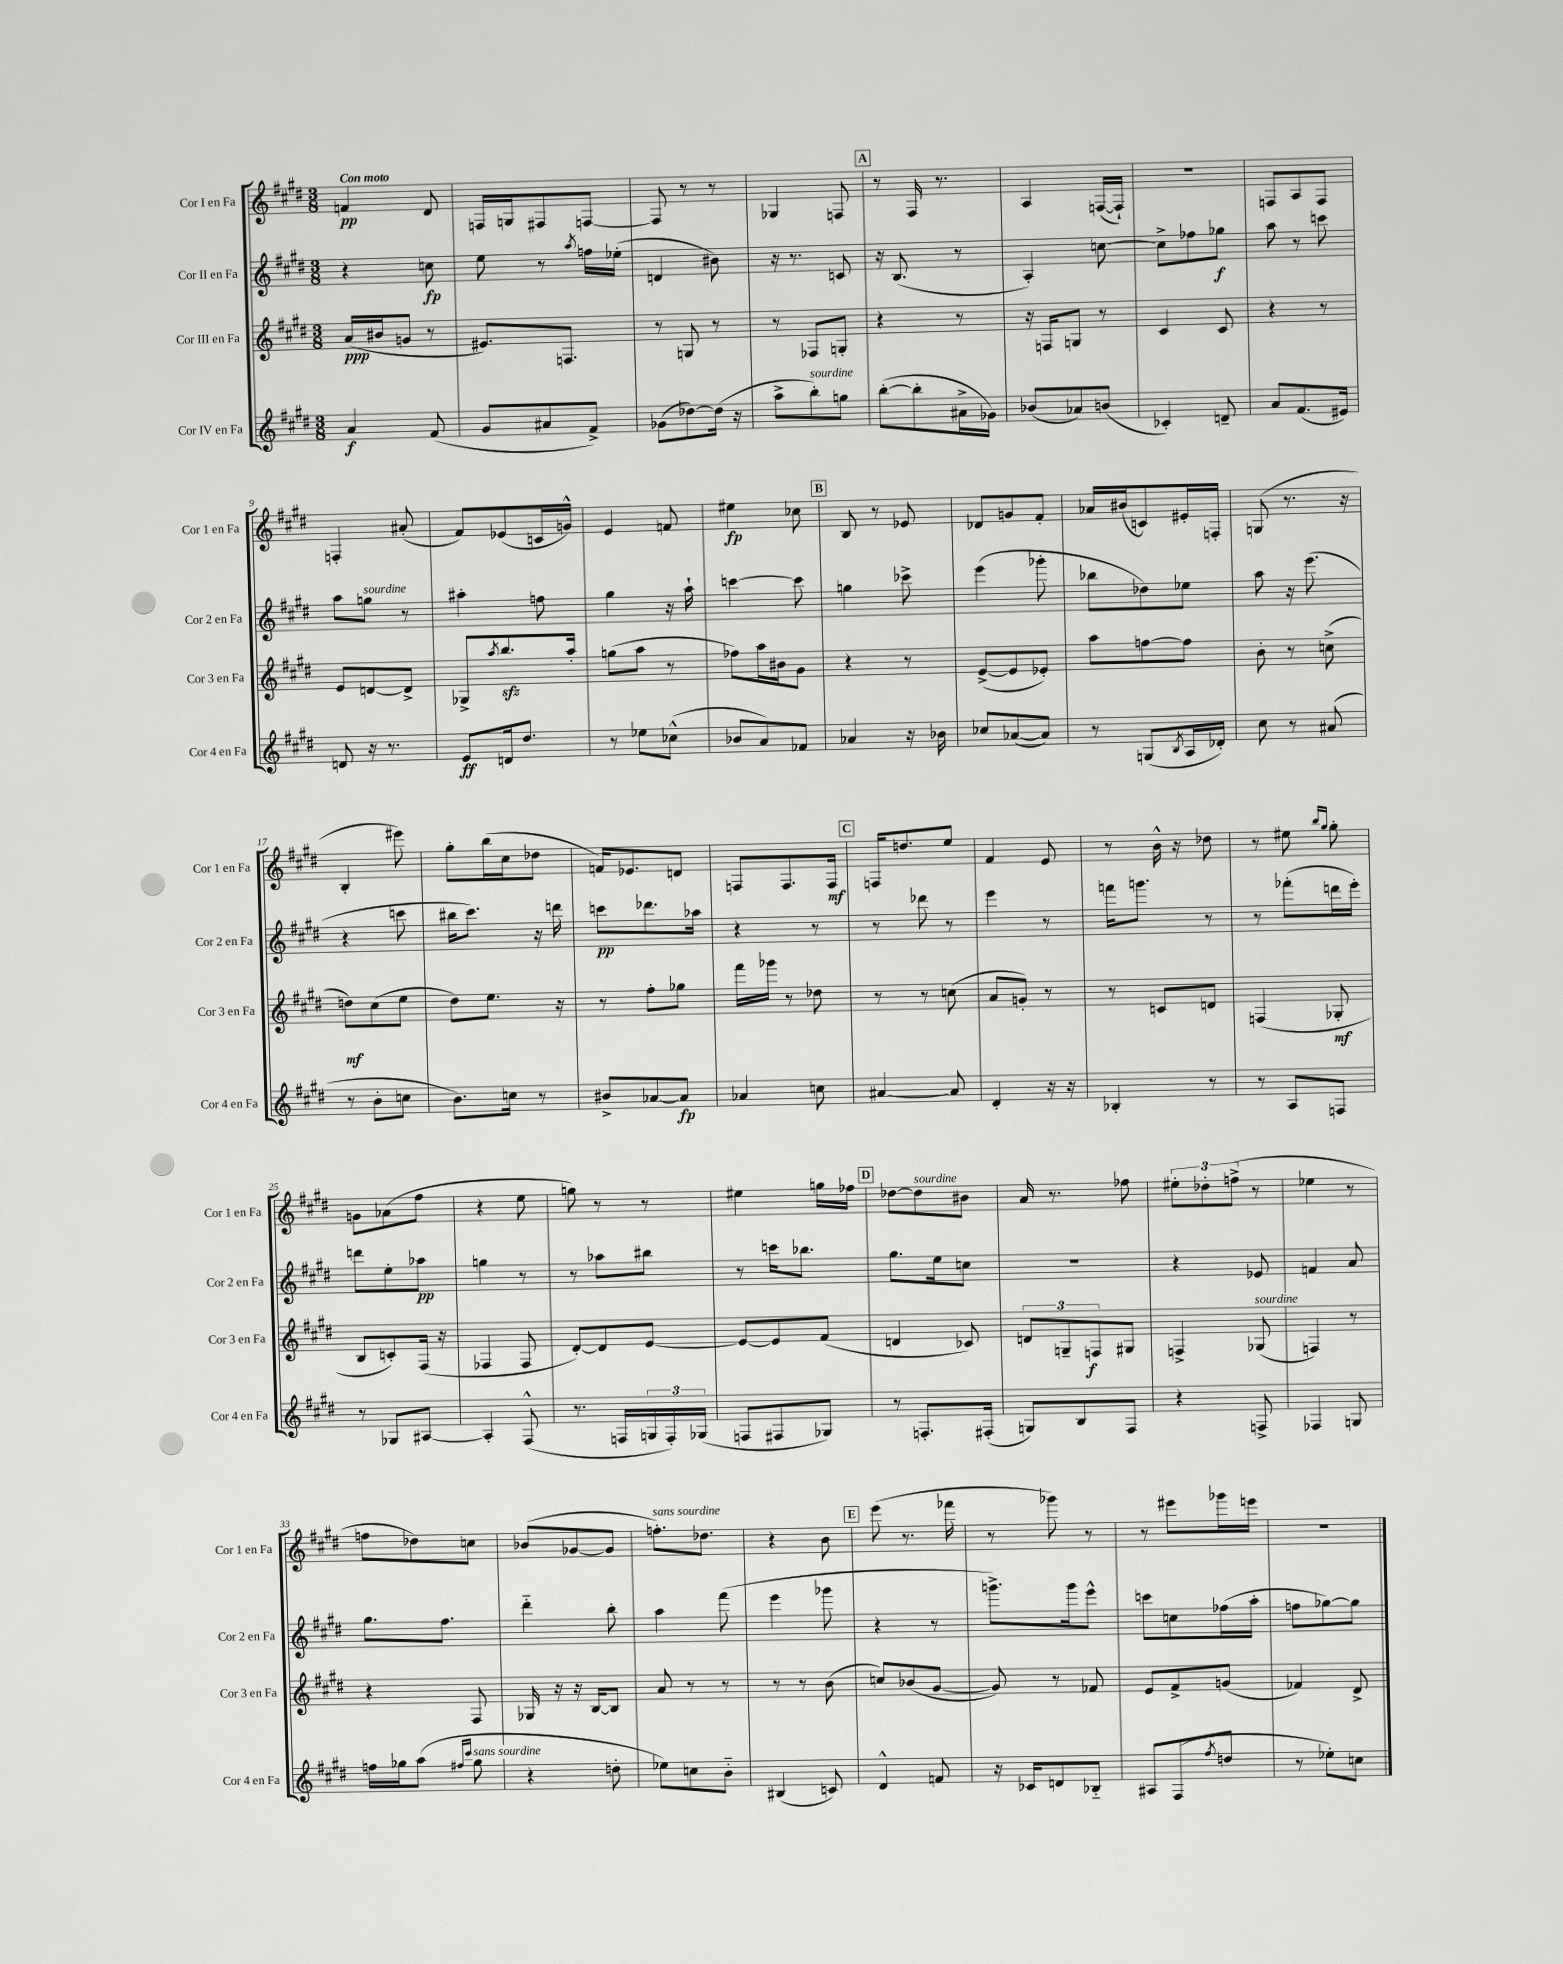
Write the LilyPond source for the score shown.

<<
\new StaffGroup <<
\new Staff = "s0" \with { instrumentName = "Cor I en Fa" shortInstrumentName = "Cor 1 en Fa" } {
    \clef treble \key e \major \numericTimeSignature \time 3/8 \tempo "Con moto"
    f'4\pp dis'8 |
    f16 g16 fis8 f8~ |
    f8 r8 r8 |
    ges4 f8 |
    \mark \markup { \box "A" } r8 fis16 r8. |
    a4 f16~( f16-!) |
    R4. |
    f8 a8 f8 |
    f4-. ais'8-.( |
    fis'8) ees'8( c'16 g'16-^) |
    e'4 f'8 |
    eis''4\fp ces''8 |
    \mark \markup { \box "B" } b8 r8 ees'8 |
    des'8 g'8 fis'8-. |
    aes'16 bis'16( c'8) eis'16-. f16-. |
    g8( r8. r16 |
    b4-. eis'''8) |
    gis''8-. b''16( cis''16 des''8 |
    f'16) ees'8. d'8 |
    f8 f8. f16\mf |
    \mark \markup { \box "C" } f16 d''8. e''8 |
    fis'4 e'8 |
    r8 b'16-^ r16 des''8 |
    r8 eis''8 \grace { b''16 gis''16 } gis''8-. |
    g'8 aes'8( fis''8 |
    r4 e''8 |
    g''8) r8 r8 |
    eis''4 g''16 fes''16 |
    \mark \markup { \box "D" } des''8~ des''8^\markup { \italic "sourdine" } bis'8 |
    a'16 r8. fes''8 |
    \tuplet 3/2 { eis''8-. des''8-. f''8->( } r8 |
    ees''4 r8 |
    f''8 des''8) c''8 |
    bes'8( ges'8~ ges'8 |
    f''8.-.^\markup { \italic "sans sourdine" }) des''8. |
    r4 b'8 |
    \mark \markup { \box "E" } e'''8( r8. fes'''16 |
    r8 ges'''8) r8 |
    r8 eis'''8 ges'''16 e'''16 |
    R4. \bar "|." |
}
\new Staff = "s1" \with { instrumentName = "Cor II en Fa" shortInstrumentName = "Cor 2 en Fa" } {
    \clef treble \key e \major \numericTimeSignature \time 3/8
    r4 c''8\fp |
    e''8 r8 \acciaccatura { a''8 } f''16 ees''16-.( |
    d'4 bis'8) |
    r16 r8. c'8 |
    \mark \markup { \box "A" } r16 b8.( r8 |
    a4-.) c''8~ |
    c''8-> fes''8 ges''8\f |
    a''8 r8 c'''8 |
    a''8 g''8^\markup { \italic "sourdine" } r8 |
    ais''4-. f''8 |
    gis''4 r16 a''16-! |
    c'''4~ c'''8 |
    \mark \markup { \box "B" } g''4 ces'''8-> |
    e'''4( ges'''8-. |
    bes''8 des''8) ees''8 |
    a''8 r16 e'''8.( |
    r4 c'''8 |
    bis''16 cis'''8.) r16 d'''16 |
    c'''8\pp des'''8. aes''16 |
    r4 r8 |
    \mark \markup { \box "C" } r8 des'''8 r8 |
    e'''4 r8 |
    f'''16 g'''8. r8 |
    r8 fes'''8-.( d'''16 e'''16-.) |
    d'''8 e''8-. aes''8\pp |
    g''4 r8 |
    r8 aes''8 bis''8 |
    r8 c'''16 bes''8. |
    \mark \markup { \box "D" } gis''8. e''16 c''8 |
    r4. |
    r4 ees'8 |
    f'4 a'8 |
    gis''8. fis''8. |
    dis'''4-_ b''8-. |
    a''4 fis'''8( |
    e'''4 ges'''8 |
    \mark \markup { \box "E" } r4 r8 |
    g'''8.->) g'''16 e'''8-^ |
    c'''8 c''8 fes''16( a''16-. |
    f''8 ges''8~) ges''8 \bar "|." |
}
\new Staff = "s2" \with { instrumentName = "Cor III en Fa" shortInstrumentName = "Cor 3 en Fa" } {
    \clef treble \key e \major \numericTimeSignature \time 3/8
    a'16\ppp( bis'16 g'8 r8 |
    eis'8.) f8. |
    r8 g8 r8 |
    r8 fes8 g8-. |
    \mark \markup { \box "A" } r4 r8 |
    r16 f16 g8 r8 |
    cis'4 cis'8 |
    r4 r8 |
    e'8 d'8~ d'8-> |
    ges8-> \acciaccatura { a''8 } b''8.\sfz a''16-. |
    g''8( a''8 r8 |
    fes''8) a''16 bis'16 gis'8 |
    \mark \markup { \box "B" } r4 r8 |
    e'8~->( e'8 ees'8-.) |
    a''8 f''8~ f''8 |
    b'8-. r8 c''8->( |
    d''8\mf) cis''8( e''8 |
    dis''8) e''8. r16 |
    r8 fis''8-. ges''8 |
    fis'''16 ges'''16 r8 des''8 |
    \mark \markup { \box "C" } r8 r8 c''8( |
    a'8 g'8-.) r8 |
    r8 c'8 d'8 |
    f4( ges8-.\mf |
    b8 c'8-.) fis16( r16 |
    fes4 fes8 |
    dis'8~-.) dis'8 e'8~ |
    e'8~ e'8 fis'8( |
    \mark \markup { \box "D" } d'4 ces'8) |
    \tuplet 3/2 { d'8 g8-- f8\f } gis8 |
    f4-> ges8^\markup { \italic "sourdine" }( |
    f4) r8 |
    r4 fis8 |
    ges16 r16 r16 b16~ b8 |
    a'8 r8 r8 |
    r8 r8 b'8( |
    \mark \markup { \box "E" } c''8) bes'8( gis'8~ |
    gis'8) r8 fes'8 |
    e'8 fis'8-> g'8( |
    fes'4) dis'8-> \bar "|." |
}
\new Staff = "s3" \with { instrumentName = "Cor IV en Fa" shortInstrumentName = "Cor 4 en Fa" } {
    \clef treble \key e \major \numericTimeSignature \time 3/8
    a'4\f fis'8( |
    gis'8 ais'8 fis'8->) |
    ges'8( des''8~) des''16( r16 |
    a''8-> b''8-.^\markup { \italic "sourdine" }) g''8 |
    \mark \markup { \box "A" } b''8~-.( b''8-. ais'16-> ges'16) |
    bes'8( aes'8) b'8( |
    ces'4-.) d'8-- |
    a'8 fis'8.( eis'16) |
    d'8 r16 r8. |
    e'8\ff d'16 dis''8. |
    r8 ees''8 ces''8-^( |
    bes'8 a'8) fes'8 |
    \mark \markup { \box "B" } aes'4 r16 bes'16 |
    ces''8 aes'8~( aes'8) |
    r8 g8( \acciaccatura { b8 } a16 des'16-.) |
    cis''8 r8 ais'8( |
    r8 b'8-. c''8 |
    b'8.) c''16 r8 |
    bis'8-> aes'8~ aes'8\fp |
    aes'4 c''8 |
    \mark \markup { \box "C" } ais'4~ ais'8 |
    dis'4-. r16 r16 |
    bes4-. r8 |
    r8 a8 f8 |
    r8 ges8 ais8~ |
    ais4-. fis8-^( |
    r8. f16 \tuplet 3/2 { g16 f16-.) ges16( } |
    f8 fis8 ges8) |
    \mark \markup { \box "D" } r8 f8.-. fis16-.( |
    g8) b8 fis8 |
    r4 f8-> |
    fes4 g8 |
    f''16 ges''16 a''8( \grace { fis''16 cis'''16 } ges''8^\markup { \italic "sans sourdine" } |
    r4 d''8-. |
    ees''8) c''8 b'8-_ |
    bis4( c'8) |
    \mark \markup { \box "E" } dis'4-^ f'8 |
    r16 ces'16 d'8 bes8-_ |
    ais8 fis8( \acciaccatura { fis''8 } d''8 |
    r8 ees''8-.) c''8 \bar "|." |
}
>>
>>
